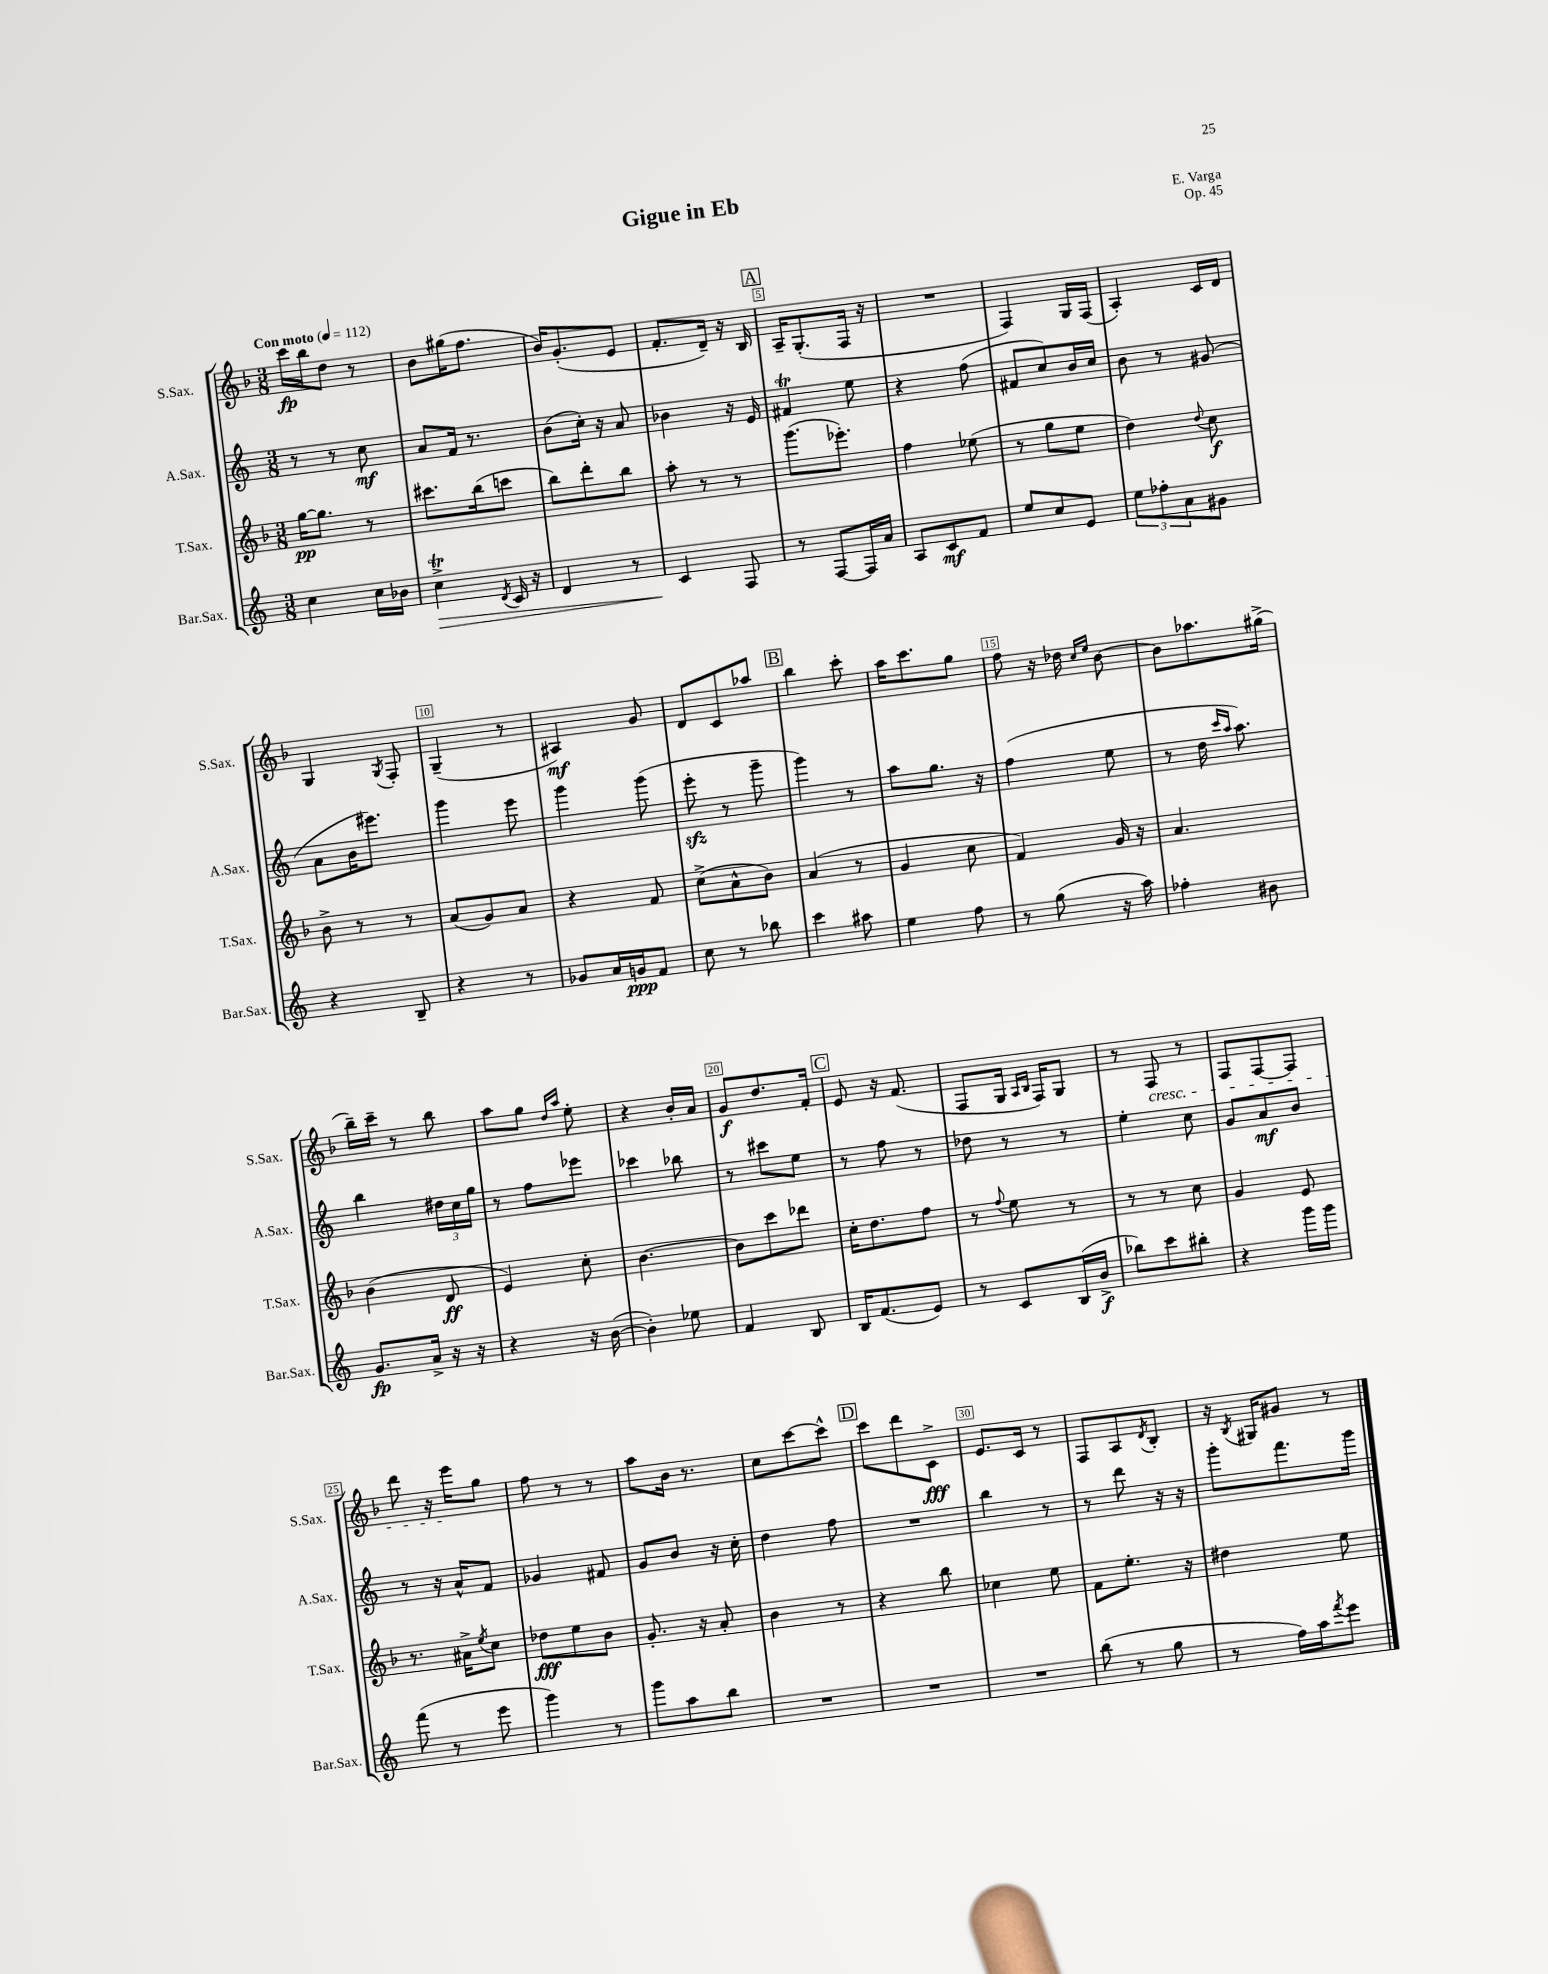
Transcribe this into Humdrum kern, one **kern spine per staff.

**kern	**kern	**kern	**kern
*staff4	*staff3	*staff2	*staff1
*clefG2	*clefG2	*clefG2	*clefG2
*k[]	*k[b-]	*k[]	*k[b-]
*M3/8	*M3/8	*M3/8	*M3/8
*MM112	*MM112	*MM112	*MM112
4cc	[16gg	8r	16ccc
.	8.gg]	.	16bb-
.	.	8r	8dd
16cc	8r	8cc	8r
16b-	.	.	.
=	=	=	=
4cc^	8.ccc#	8a	8b-
.	.	16f	(16gg#
.	(16bb-	8.r	8.ff
8qd	.	.	.
16c	8ccc	.	.
16r	.	.	.
=	=	=	=
4d	8bb-)	(8b	16b-)
.	.	.	(8.g'
.	8ddd'	16cc')	.
.	.	16r	.
8r	8bb-	8a	8e
=	=	=	=
4c	8aa'	4b-	8.f'
.	8r	.	.
.	.	.	16d~)
8F	8r	16r	16r
.	.	16e	16B-
=	=	=	=
8r	(8.ggg	4f#	16A~
.	.	.	(8.G'
[8F	.	.	.
.	8.eee-')	.	.
16F]	.	8ee	16F
16a	.	.	16r
=	=	=	=
8A	4ff	4r	4.r
8c	.	.	.
8f	(8ee-	(8ff	.
=	=	=	=
8ee	8r	8f#	4F)
8cc	8gg	8cc)	.
8e	8ee	16b	16G
.	.	16cc	(16F
=	=	=	=
12ee	4dd)	8b	4A')
12ff-'	.	.	.
.	.	8r	.
12a	.	.	.
.	8qqdd	.	.
8g#	8cc	(8g#	16c
.	.	.	16d
=	=	=	=
4r	8b-^	8a	4G
.	8r	16b	.
.	.	8.eee#)	.
.	.	.	8qG
8B~	8r	.	8F'
=	=	=	=
4r	(8a	4ggg	(4G~
.	8g)	.	.
8r	8a	8eee	8r
=	=	=	=
8g-	4r	4ggg	4A#)
16a	.	.	.
16g	.	.	.
8f	8f	(8ggg	8g
=	=	=	=
8cc	(8cc^	8eee'	8d
8r	8a^^	8r	8c
8bb-	8b-)	8ggg~	8aa-
=	=	=	=
4ccc	(4a	4ggg)	4bb-
8aa#	8r	8r	8ccc'
=	=	=	=
4ee	4g	8aa	16aa
.	.	.	8.ccc
.	.	8.gg	.
8ff	8cc	.	8gg
.	.	16r	.
=	=	=	=
8r	4f)	(4ff	8ff
(8gg	.	.	16r
.	.	.	16dd-
.	.	.	16qqcc
.	.	.	16qqee
16r	16g	8ee	[8b-
16aa)	16r	.	.
=	=	=	=
4ff-'	4.a	8r	8b-]
.	.	16dd	8.aa-
.	.	16qqccc	.
.	.	16qqaa	.
.	.	8.aa)	.
8b#	.	.	.
.	.	.	(16gg#^
=	=	=	=
8.g	(4b-	4bb	16bb-~)
.	.	.	16ccc~
.	.	.	8r
16a^	.	.	.
16r	8d	24dd#	8bb-
.	.	24cc	.
16r	.	.	.
.	.	24gg	.
=	=	=	=
4r	4e)	8r	8aa
.	.	8ff	8gg
.	.	.	16qqdd
.	.	.	16qqaa
16r	8cc'	8eee-	8ee'
([16b	.	.	.
=	=	=	=
4b'])	[4.b-	4ccc-	4r
8ee-	.	8bb-	16b-'
.	.	.	16a
=	=	=	=
4f	8b-]	8r	8g
.	8ccc	8ccc#	8.dd
8B	8ddd-	8ee	.
.	.	.	16f'
=	=	=	=
16B	16cc'	8r	8e
(8.f	8.dd	.	.
.	.	8ff	16r
.	.	.	(8.f
8e)	8ff	8r	.
=	=	=	=
8r	8r	8dd-	8F
.	8qqff	.	.
8c	8ee	8r	16G
.	.	.	16qqA
.	.	.	16qqB-
.	.	.	16F)
(16B	8r	8r	8G
16b^	.	.	.
=	=	=	=
8bb-)	8r	4ee'	8r
8ccc	8r	.	8F
8bb#'	8cc	8cc	8r
=	=	=	=
4r	4g	8g	8F
.	.	8a	[8F
16ggg	8e	8b	8F]
16ggg	.	.	.
=	=	=	=
(8fff	8.r	8r	8ddd
8r	.	16r	16r
.	16a#^	16a^^	16eee
.	8qee	.	.
8eee	8cc	8f	8gg
=	=	=	=
4ggg)	8dd-	4g-	8ff
.	8ee	.	8r
8r	8b-	8f#	8r
=	=	=	=
8ggg	8.g'	8g	8aa
8aa	.	8b	16b-
.	16r	.	8.r
8bb	8a'	16r	.
.	.	16cc'	.
=	=	=	=
4.r	4b-	4dd	8cc
.	.	.	[8ccc
.	8r	8ff	8ccc^^]
=	=	=	=
4.r	4r	4.r	8ccc
.	.	.	8ddd
.	8bb-	.	8c^
=	=	=	=
4.r	4cc-	4bb	8.e
.	.	.	16c
.	8ee	8r	8r
=	=	=	=
(8bb	8f	8r	8F
8r	8.ee'	8ddd	8A
.	.	.	8qd
8gg	.	16r	8B-'
.	16r	16r	.
=	=	=	=
8r	4dd#	8ggg'	16r
.	.	.	8qB-
.	.	.	16G#
16ff)	.	8.fff	8g#
16aa	.	.	.
8qfff	.	.	.
8eee	8ee	.	8r
.	.	16ggg	.
==	==	==	==
*-	*-	*-	*-
